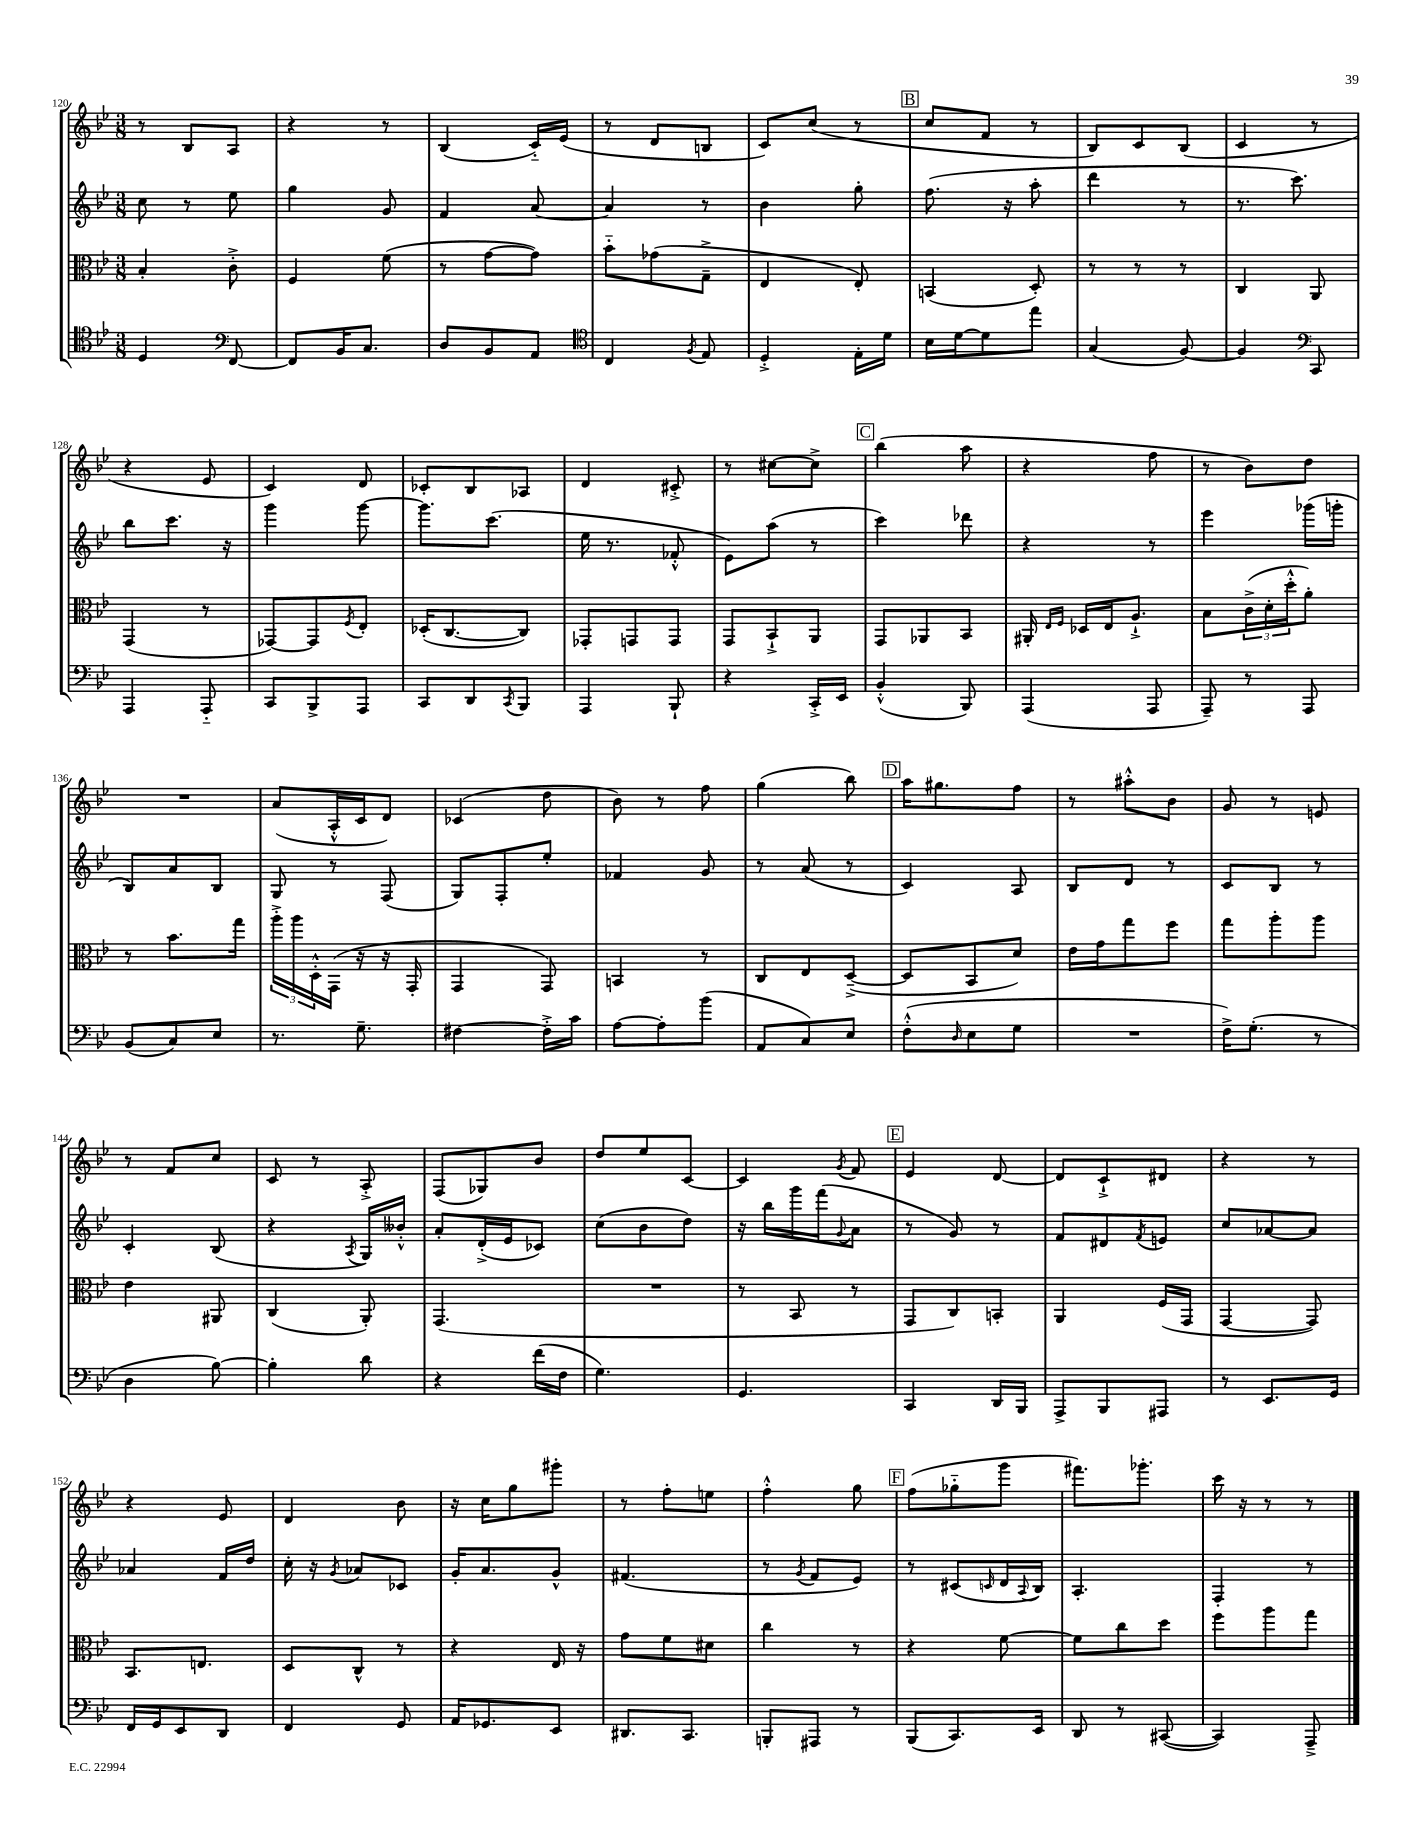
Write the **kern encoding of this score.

**kern	**kern	**kern	**kern
*part4	*part3	*part2	*part1
*staff4	*staff3	*staff2	*staff1
*clefC4	*clefC3	*clefG2	*clefG2
*k[b-e-]	*k[b-e-]	*k[b-e-]	*k[b-e-]
*M3/8	*M3/8	*M3/8	*M3/8
=120	=120	=120	=120
4D/	4B-'/	8cc\	8r
.	.	8r	8B-/L
*clefF4	*	*	*
[8FF/	8c'^\	8ee-\	8A/J
=121	=121	=121	=121
8FF/L]	4F/	4gg\	4r
16BB-/K	.	.	.
8.C/J	.	.	.
.	(8f\	8g/	8r
=122	=122	=122	=122
8D/L	8r	4f/	(4B-/
8BB-/	[8g\L	.	.
8AA/J	8g\J])	[8a/	16c/LL)
.	.	.	(16e-/JJ
=123	=123	=123	=123
*clefC4	*	*	*
4C/	8b-\L	4a/]	8r
.	(8g-X\	.	8d/L
8qF/	.	.	.
8E-/	8G~^\J	8r	8Bn/J
=124	=124	=124	=124
4D'^/	4E-/	4b-\	8c/L)
.	.	.	(8cc/J
16E-'\LL	8E-'/)	8gg'\	8r
16d\JJ	.	.	.
!!LO:REH:place=s1:t=B
=125	=125	=125	=125
16B-\LL	(4BBn/	(8.ff\	8cc/L
[16d\J	.	.	.
8d\]	.	.	8f/J
.	.	16r	.
8ee-\J	8D'/)	8aa'\	8r
=126	=126	=126	=126
(4G/	8r	4ddd\	8B-/L)
.	8r	.	8c/
[8F/)	8r	8r	(8B-/J
=127	=127	=127	=127
4F/]	4C/	8.r	4c/
.	.	8.ccc\)	.
*clefF4	*	*	*
8CC/	8AA/	.	8r
!!LO:LB:g=z
=128	=128	=128	=128
4AAA/	(4GG/	8bb-\L	4r
.	.	8.ccc\J	.
8AAA/	8r	.	8e-/
.	.	16r	.
=129	=129	=129	=129
8CC/L	[8GG-X/L)	4ggg\	4c/)
8BBB-^/	8GG-/]	.	.
.	8qF/	.	.
8AAA/J	8E-'/J	[8ggg\	8d/
=130	=130	=130	=130
8CC/L	(16D-X'/KL	8.ggg\L]	8c-X'/L
.	[8.C/	.	.
8DD/	.	.	8B-/
.	.	(8.ccc\J	.
8qCC/	.	.	.
8BBB-/J	8C/J])	.	8A-X/J
=131	=131	=131	=131
4AAA/	8GG-X'/L	16ee-\	4d/
.	.	8.r	.
.	8GGn/	.	.
8BBB-`/	8GG/J	8f-X'^^/	8c#X'^/
=132	=132	=132	=132
4r	8GG/L	8e-\L)	8r
.	8BB-`^/	(8aa\J	[8cc#X\L
16CC'^/LL	8AA/J	8r	8cc#^\J]
16EE-/JJ	.	.	.
!!LO:REH:place=s1:t=C
=133	=133	=133	=133
(4BB-'^^/	8GG/L	4ccc\)	(4bb-\
.	8AA-X/	.	.
8BBB-/)	8BB-/J	8ddd-X\	8aa\
=134	=134	=134	=134
(4AAA/	16AA#X'/	4r	4r
.	16qqE-/LL	.	.
.	16qqF/JJ	.	.
.	16D-X/LL	.	.
.	16E-/J	.	.
.	8.A`^/J	.	.
8AAA/	.	8r	8ff\
=135	=135	=135	=135
8AAA~/)	8B-\L	4eee-\	8r
8r	(24c^\L	.	8b-\L)
.	24d'\	.	.
.	24dd'^^\J	.	.
8AAA/	8a'\J)	(16ggg-X\LL	8dd\J
.	.	16gggn'\JJ	.
!!LO:LB:g=z
=136	=136	=136	=136
(8BB-/L	8r	8B-/L)	4.r
8C/)	8.b-\L	8a/	.
8E-/J	.	8B-/J	.
.	16gg\Jk	.	.
=137	=137	=137	=137
8.r	24aa'^\LL	8G/	(8a/L
.	24aa\	.	.
.	24D'^^\	.	.
.	(16GG\JJ	8r	16A'^^/L
8.G~\	16r	.	16c/J
.	16r	(8F/	8d/J)
.	16GG'/	.	.
=138	=138	=138	=138
[4F#X\	4GG/	8G/L)	(4c-X/
.	.	8F'/	.
16F#'^\LL]	8GG/)	8ee-'/J	8dd\
16c\JJ	.	.	.
=139	=139	=139	=139
[8A\L	4BBn/	4f-X/	8b-\)
8A'\]	.	.	8r
(8b-\J	8r	8g/	8ff\
=140	=140	=140	=140
8AA/L	8C/L	8r	(4gg\
8C/)	8E-/	(8a/	.
8E-/J	([8D~^/J	8r	8bb-\)
!!LO:REH:place=s1:t=D
=141	=141	=141	=141
(8F'^^\L	8D/L]	4c/)	16aa\KL
.	.	.	8.gg#X\
16qqD/	.	.	.
8E-\	8BB-/	.	.
8G\J	8d/J)	8A/	8ff\J
=142	=142	=142	=142
4.r	16e-\LL	8B-/L	8r
.	16g\J	.	.
.	8gg\	8d/J	8aa#X'^^\L
.	8ff\J	8r	8b-\J
=143	=143	=143	=143
16F^\KL)	8gg\L	8c/L	8g/
(8.G'\J	.	.	.
.	8aa'\	8B-/J	8r
8r	8aa\J	8r	8en/
!!LO:LB:g=z
=144	=144	=144	=144
4D\	4e-\	4c'/	8r
.	.	.	8f/L
[8B-\)	8AA#X/	(8B-/	8cc/J
=145	=145	=145	=145
4B-'\]	(4C/	4r	8c/
.	.	.	8r
.	.	8qA/	.
8d\	8AA'/)	16G/LL)	8A'^/
.	.	16b--X'^^/JJ	.
=146	=146	=146	=146
4r	(4.GG/	8a'/L	(8F/L
.	.	(16d'^/L	8G-X/)
.	.	16e-/J	.
(16f\LL	.	8c-X/J)	8b-/J
16F\JJ	.	.	.
=147	=147	=147	=147
4.G\)	4.r	(8cc\L	8dd/L
.	.	8b-\	8ee-/
.	.	8dd\J)	[8c/J
=148	=148	=148	=148
4.GG/	8r	16r	4c/]
.	.	16bb-\LL	.
.	8BB-/	16ggg\	.
.	.	(16fff\J	.
.	.	8qqg/	8qg/
.	8r	8a\J	8f/
!!LO:REH:place=s1:t=E
=149	=149	=149	=149
4CC/	8GG/L	8r	4e-/
.	8C/)	8g/)	.
16DD/LL	8BBn'/J	8r	[8d/
16BBB-/JJ	.	.	.
=150	=150	=150	=150
8AAA^/L	4AA/	8f/L	8d/L]
8BBB-/	.	8d#X/	8c`^/
.	.	8qf/	.
8AAA#X/J	(16F/LL	8en/J	8d#X/J
.	16GG/JJ	.	.
=151	=151	=151	=151
8r	[4GG/	8cc/L	4r
8.EE-/L	.	[8a-X/	.
.	8GG/])	8a-/J]	8r
16GG/Jk	.	.	.
!!LO:LB:g=z
=152	=152	=152	=152
16FF/LL	8.BB-/L	4a-X/	4r
16GG/J	.	.	.
8EE-/	.	.	.
.	8.En/J	.	.
8DD/J	.	16f/LL	8e-/
.	.	16dd/JJ	.
=153	=153	=153	=153
4FF/	8D/L	16cc'\	4d/
.	.	16r	.
.	.	8qg/	.
.	8C^^/J	8a-X/L	.
8GG/	8r	8c-X/J	8b-\
=154	=154	=154	=154
16AA/KL	4r	16g'/KL	16r
8.GG-X/	.	8.a/	16cc\KL
.	.	.	8gg\
8EE-/J	16E-/	8g^^/J	8ggg#X'\J
.	16r	.	.
=155	=155	=155	=155
8.DD#X/L	8g\L	(4.f#X/	8r
.	8f\	.	8ff'\L
8.CC/J	.	.	.
.	8d#X\J	.	8een\J
=156	=156	=156	=156
8BBBn'/L	4cc\	8r	4ff'^^\
.	.	8qg/	.
8AAA#X/J	.	8f/L	.
8r	8r	8e-/J)	8gg\
!!LO:REH:place=s1:t=F
=157	=157	=157	=157
(8BBB-/L	4r	8r	(8ff\L
8.CC/)	.	(8c#X/L	8gg-X\
.	.	16qqcn/	.
.	[8f\	16d/L	8ggg\J
.	.	8qqA/	.
16EE-/Jk	.	16B-/JJ)	.
=158	=158	=158	=158
8DD/	8f\L]	4.A'/	8.fff#X\L)
8r	8cc\	.	.
.	.	.	8.ggg-X'\J
([8CC#X/	8dd\J	.	.
=159	=159	=159	=159
4CC#/])	8ff\L	4F'/	16ccc\
.	.	.	16r
.	8aa\	.	8r
8AAA~^/	8gg\J	8r	8r
==	==	==	==
*-	*-	*-	*-
